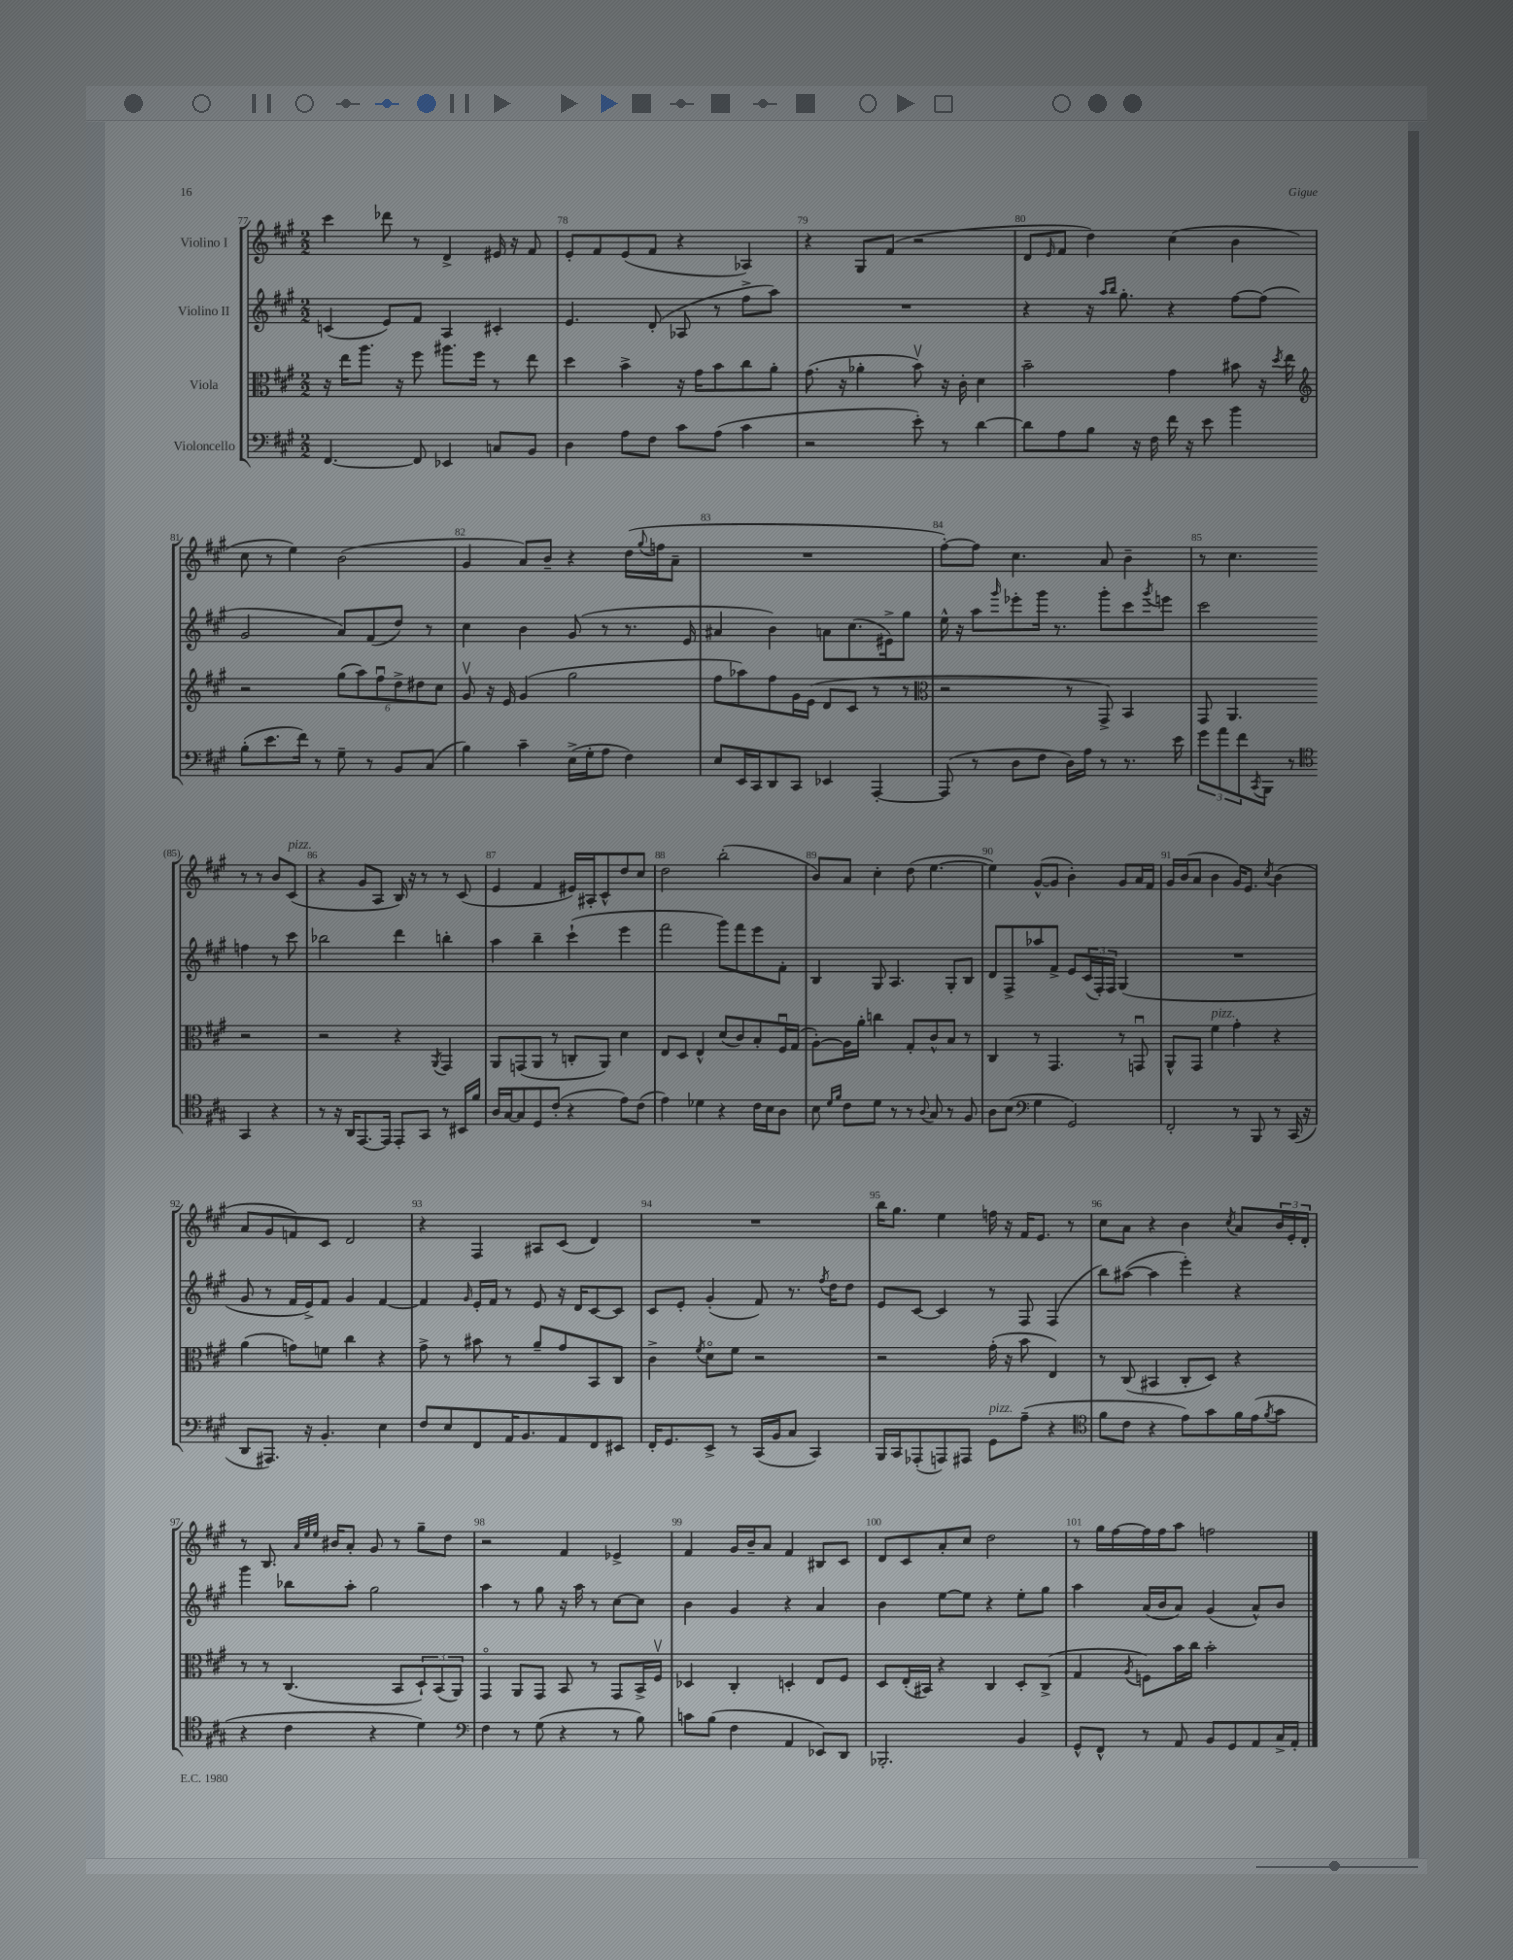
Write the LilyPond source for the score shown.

<<
\new StaffGroup <<
\new Staff = "s0" \with { instrumentName = "Violino I" } {
    \clef treble \key a \major \numericTimeSignature \time 2/2
    cis'''4 des'''8 r8 d'4-> eis'16 r16 fis'8 |
    e'8-. fis'8 e'8( fis'8 r4 aes4) |
    r4 gis8 fis'8( r2 |
    d'8 \grace { e'16 } fis'8 d''4) cis''4( b'4 |
    cis''8 r8 e''4) b'2( |
    gis'4 a'8) b'8-- r4 d''16( \appoggiatura { gis''8 } f''16 a'8-- |
    R1 |
    fis''8~-.) fis''8 cis''4. a'8 b'4-- |
    r8 cis''4. r8 r8 b'8 cis'8^\markup { \italic "pizz." }( |
    r4 gis'8 a8 b16) r16 r8 r8 cis'8( |
    e'4 fis'4 eis'16) ais16-. cis'8-^ d''8 cis''8 |
    d''2 b''2-.( |
    b'8) a'8 cis''4-. d''8( e''4.~ |
    e''4) gis'8~-^( gis'8 b'4-.) gis'8 a'16 fis'16 |
    gis'16 b'16( a'8 b'4 gis'16) e'8. \acciaccatura { cis''8 } b'4( |
    a'8 gis'8 f'8) cis'8 d'2 |
    r4 fis4 ais8 cis'8( d'4) |
    R1 |
    b''16 gis''8. e''4 f''16 r16 fis'16 e'8. r8 |
    cis''8 a'8 r4 b'4 \acciaccatura { cis''8 } a'8 \tuplet 3/2 { b'16 e'16-. d'16-. } |
    r8 b8. \grace { a'32 e''32 e''32 } bis'16 a'8-. gis'8 r8 gis''8-- d''8 |
    r2 fis'4 ees'4-> |
    fis'4 gis'16 b'16-- a'8 fis'4 bis8 cis'8 |
    d'8 cis'8 a'8-. cis''8 d''2 |
    r8 gis''16 fis''16~ fis''16 fis''16 a''8 f''2 \bar "|." |
}
\new Staff = "s1" \with { instrumentName = "Violino II" } {
    \clef treble \key a \major \numericTimeSignature \time 2/2
    c'4( e'8) fis'8 a4 cis'4-. |
    e'4. d'8-.( aes8 r8 fis''8-> a''8) |
    R1 |
    r4 r16 \grace { a''16 b''16 } gis''8.-. r4 fis''8~ fis''8( |
    gis'2 a'8) fis'8( d''8) r8 |
    cis''4 b'4 gis'8( r8 r8. e'16 |
    ais'4 b'4) a'8 cis''8.( eis'16->) gis''8 |
    e''16-^ r16 a''8 \grace { gis'''16 } ees'''8-. gis'''16 r8. gis'''8-. cis'''8 \acciaccatura { gis'''8 } e'''8 |
    cis'''2 f''4 r8 cis'''8 |
    bes''2 d'''4 b''4-. |
    a''4 b''4-- cis'''4-!( e'''4 |
    fis'''2 gis'''8) fis'''8 e'''8 fis'8-. |
    b4 gis8 a4. gis8-. b8 |
    d'8 fis8-> aes''8 fis'8-> e'8 \tuplet 3/2 { cis'16( fis16-.) fis16 } gis4( |
    R1 |
    gis'8 r8 fis'16 e'16->) fis'8 gis'4 fis'4~ |
    fis'4 \grace { gis'16 } e'16-. fis'16 r8 e'8 r16 d'16 cis'8~ cis'8 |
    cis'8 e'8-. gis'4-.( fis'8) r8. \acciaccatura { fis''8 } d''16 d''8 |
    e'8 cis'8~ cis'4 r8 fis8 fis4( |
    b''8) ais''8~( ais''4 e'''4-.) r4 |
    gis'''4 bes''8 a''8-. gis''2 |
    a''4 r8 gis''8 r16 a''16 r8 cis''8~ cis''8 |
    b'4 gis'4 r4 a'4 |
    b'4 e''8~ e''8 r4 e''8-. gis''8 |
    a''4 a'16( b'16 a'8) gis'4( a'8-^) b'8 \bar "|." |
}
\new Staff = "s2" \with { instrumentName = "Viola" } {
    \clef alto \key a \major \numericTimeSignature \time 2/2
    r16 e''16 a''8. r16 fis''8 ais''8. fis''16 r8 e''8 |
    d''4 b'4-> r16 gis'16 b'8 cis''8 a'8-. |
    gis'8.( r16 aes'4-. b'8\upbow) r16 cis'16-. d'4 |
    b'2-- gis'4 bis'8 r16 \acciaccatura { d''8 } e''16 |
    \clef treble r2 \tuplet 6/4 { gis''8( a''8) fis''8\downbow d''8-> dis''8 cis''8 } |
    gis'8\upbow r16 e'16 gis'4( gis''2 |
    fis''8 aes''8) fis''8 gis'16 e'16( d'8 cis'8 r8 r8 |
    \clef alto r2 r8 gis,8->) b,4 |
    gis,8 a,4. r2 |
    r2 r4 \acciaccatura { a,8 } gis,4 |
    a,8 g,8( a,8 r8 c8-. a,8) d'4 |
    e8 d8 e4-^ d'8( cis'8) b8-. fis16\downbow gis16( |
    a8~-.) a16 a'16-. c''4 gis8-. cis'8-^ b8 r8 |
    cis4 r8 gis,4. r8 g,8\downbow |
    a,8-^ gis,8 fis'4^\markup { \italic "pizz." } gis'4-. r4 |
    a'4( g'8) f'8 cis''4 r4 |
    gis'8-> r8 bis'8 r8 a'8-- gis'8 b,8 cis8 |
    cis'4-> \acciaccatura { fis'8 } d'8\flageolet fis'8 r2 |
    r2 gis'16-.( r16 b'8 e4) |
    r8 cis8( bis,4 cis8-. d8) r4 |
    r8 r8 cis4.( b,8 \tuplet 3/2 { d8-!) b,8( a,8) } |
    gis,4\flageolet a,8 gis,8 b,8 r8 gis,8 b,16-> fis16\upbow |
    des4 cis4-. d4-. e8 fis8 |
    d8 e16-.( bis,16) r4 cis4 d8-. cis8->( |
    gis4 \acciaccatura { a8 } f8) b'16 cis''16 b'2-. \bar "|." |
}
\new Staff = "s3" \with { instrumentName = "Violoncello" } {
    \clef bass \key a \major \numericTimeSignature \time 2/2
    fis,4.~ fis,8 ees,4 c8 b,8 |
    d4 a8 fis8 cis'8 a8( cis'4 |
    r2 e'8-.) r8 d'4~ |
    d'8 a8 b8 r16 fis16 fis'16 r16 e'8 b'4 |
    b8-.( e'8. fis'16) r8 gis8-- r8 b,8 cis8( |
    b4) cis'4-- e16->( gis16-. a8 fis4) |
    e8 e,16 cis,16 d,8 cis,8 ees,4 a,,4~-. |
    a,,8( r8 d8 fis8 d16) a16 r8 r8. e'16 |
    \tuplet 3/2 { gis'8 a'8 fis'8 } \acciaccatura { cis,8 } b,,8 r8 \clef tenor gis,4 r4 |
    r8 r16 a,16 e,8.~ e,16 e,8-. gis,8 r8 bis,16 fis'16 |
    a16 gis16~ gis8 d8 cis'8-.( r4 e'8) cis'8( |
    e'4) des'4 r4 cis'16 b16 a8 |
    b8 \grace { d'16 fis'16 } cis'8 d'8 r8 r8 \appoggiatura { a8 } gis8 r8 fis8 |
    a8 b8( \clef bass gis4 gis,2) |
    fis,2-. r8 b,,8 r8 cis,16( r16 |
    d,8 ais,,8.) r16 b,4.-. e4 |
    fis8 e8 fis,8 a,16 b,8. a,8 fis,8 eis,8 |
    fis,16-. gis,8. e,8-> r8 cis,16( b,16 cis8 cis,4) |
    b,,16 cis,16 aes,,8-.( a,,8) ais,,8 gis,8^\markup { \italic "pizz." } a8--( r4 |
    \clef tenor fis'8 cis'8 r4 e'8) gis'8 fis'16 e'16( \acciaccatura { fis'8 } gis'8 |
    r4 cis'4 r4 d'4) |
    \clef bass fis4 r8 gis8( r4 r8 b8) |
    c'8 b8( fis4 a,4 ees,8) d,8 |
    bes,,2.-. b,4 |
    gis,8-^ fis,8-^ r8 a,8 b,8 gis,8 a,8 cis16-> a,16-. \bar "|." |
}
>>
>>
\layout { \context { \Score currentBarNumber = #77 \override BarNumber.break-visibility = ##(#f #t #t) barNumberVisibility = #all-bar-numbers-visible } }
